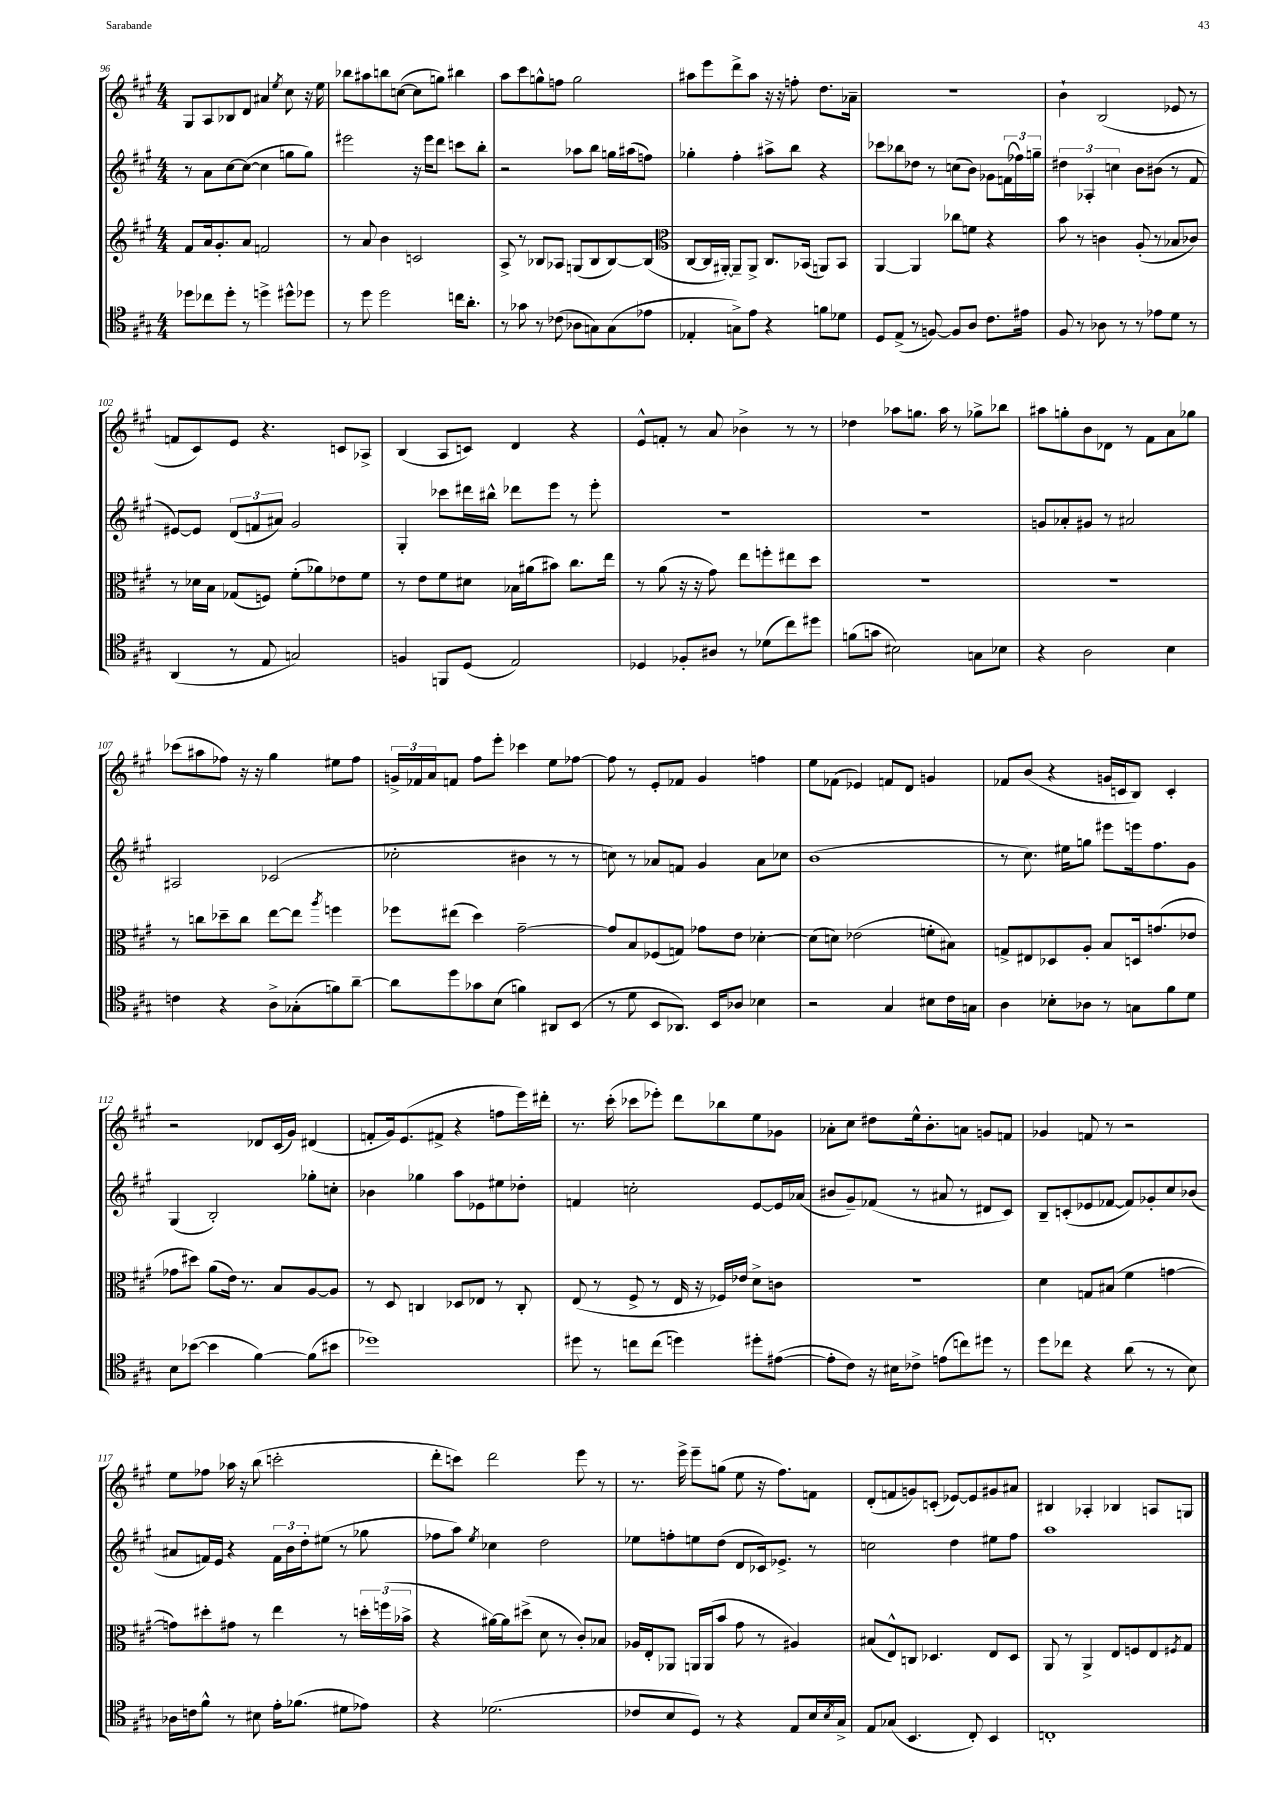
<<
\new StaffGroup <<
\new Staff = "s0" {
    \clef treble \key a \major \numericTimeSignature \time 4/4
    gis8 a8 bes8 d'8 ais'4 \acciaccatura { e''8 } cis''8 r16 e''16 |
    bes''8 ais''8 b''8 c''8~( c''8 g''8) bis''4 |
    a''8 cis'''8 g''8-^ f''8 g''2 |
    ais''8 e'''8 d'''8-> ais''8 r16 r16 f''8-. d''8. aes'16-- |
    R1 |
    b'4-! b2( ees'8 r8 |
    f'8 cis'8) e'8 r4. c'8 aes8-> |
    b4( a8 c'8) d'4 r4 |
    e'8-^ f'8-. r8 a'8 bes'4-> r8 r8 |
    des''4 aes''8 g''8. aes''16 r8 ges''8-> bes''8 |
    ais''8 g''8-. b'8 des'8 r8 fis'8 a'8 ges''8 |
    ces'''8( ais''8 fes''8) r16 r16 gis''4 eis''8 fes''8 |
    \tuplet 3/2 { g'16-> fes'16 a'16 } f'8 fis''8 e'''8-. ces'''4 e''8 fes''8~ |
    fes''8 r8 e'8-. fes'8 gis'4 f''4 |
    e''8 fes'8( ees'4) f'8 d'8 g'4 |
    fes'8 b'8( r4 g'16 c'16 b8) c'4-. |
    r2 des'8 cis'16( gis'16) dis'4( |
    f'8-. gis'16) e'8.( fis'8-> r4 f''8 e'''16) dis'''16-. |
    r8. cis'''16-.( ces'''8 ees'''8-.) d'''8 bes''8 e''8 ges'8 |
    aes'8-. cis''8 dis''8 e''16-^ b'8.-. a'8 g'8 f'8 |
    ges'4 f'8 r8 r2 |
    e''8 fes''8 aes''16 r16 b''8( c'''2-. |
    d'''8-. c'''8) d'''2 e'''8 r8 |
    r8. e'''16-> e'''8-- g''8( e''8 r16 fis''8.) f'8 |
    d'8-.( f'8 g'8) c'8-.( ees'8~) ees'8 gis'8 ais'8 |
    bis4 aes4-. bes4 a8 g8 \bar "|." |
}
\new Staff = "s1" {
    \clef treble \key a \major \numericTimeSignature \time 4/4
    r8 a'8 cis''8~ cis''8~( cis''4 g''8 g''8) |
    eis'''2 r16 eis'''16 d'''8 c'''8 b''8-. |
    r2 aes''8 b''8 g''16 ais''16( f''8) |
    ges''4-. fis''4-. ais''8-> b''8 r4 |
    ces'''8 bes''8 des''8 r8 c''8( b'8) ges'8 \tuplet 3/2 { f'16( fes''16) g''16-- } |
    \tuplet 3/2 { dis''4 aes4-. c''4 } b'8 bis'8( r8 fis'8 |
    eis'8~) eis'8 \tuplet 3/2 { d'8( f'8 ais'8) } gis'2 |
    gis4-. ces'''8 dis'''16 bis''16-^ des'''8 e'''8 r8 e'''8-. |
    R1 |
    R1 |
    g'8 aes'8-. gis'8 r8 ais'2 |
    ais2 ces'2( |
    ces''2-. bis'4 r8 r8 |
    c''8) r8 aes'8 f'8 gis'4 aes'8 ces''8 |
    b'1( |
    r8 cis''8.) eis''16 g''8 eis'''8 e'''16 fis''8. gis'8 |
    gis4( b2-.) ges''8-. c''8-. |
    bes'4 ges''4 a''8 ees'8 eis''8 des''8-. |
    f'4 c''2-. e'8~ e'16 aes'16( |
    bis'8 gis'8--) fes'8( r8 ais'8 r8 dis'8 cis'8) |
    b8-- c'8-.( ees'8 fes'8~ fes'8) ges'8-. cis''8 bes'8( |
    ais'8 f'16) e'16 r4 \tuplet 3/2 { f'16 b'16 d''16-. } eis''8( r8 ges''8 |
    fes''8 a''8) \acciaccatura { e''8 } ces''4 d''2 |
    ees''8 f''8-. e''8 d''8( d'8 ces'16) ees'8.-> r8 |
    c''2 d''4 eis''8 fis''8 |
    a''1 \bar "|." |
}
\new Staff = "s2" {
    \clef treble \key a \major \numericTimeSignature \time 4/4
    fis'8 a'16 gis'8.-. a'8 f'2 |
    r8 a'8 b'4 c'2 |
    a8-> r8 bes8 aes8 g8( bes8 bes8~) bes8( |
    \clef alto cis8~ cis16 ais,16~-.) ais,8-- ais,8-> cis8. bes,16( a,8) bes,8 |
    a,4~ a,4 ces''8 f'8 r4 |
    b'8 r8 c'4 a8-.( r8 bes8 ces'8) |
    r8 des'16 b16 ges8( f8) fis'8-.( aes'8) ees'8 fis'8 |
    r8 e'8 fis'8 dis'8 bes16 ais'16( bis'8) cis''8. e''16 |
    r8 a'8( r16 r16 gis'8) e''8 f''8-. eis''8 d''8 |
    R1 |
    R1 |
    r8 c''8 des''8-- c''8 e''8~ e''8 \acciaccatura { a''8 } f''4 |
    fes''8 eis''8( d''4) gis'2~-- |
    gis'8 b8 fes8( g8) ges'8 e'8 des'4~-. |
    des'8( d'8) ees'2( f'8-. bis8) |
    g8-> eis8 des8 a8-. b8 d16 g'8.( ees'8 |
    ges'8 dis''8) a'8( e'16) r8. b8 a8~ a8 |
    r8 d8 c4 des8 ees8 r8 c8-. |
    e8( r8 fis8-> r8 e16 r16 fes16) ees'16 d'8-> c'8 |
    R1 |
    d'4 g8 bis8( fis'4 g'4~ |
    g'8) dis''8-. gis'8 r8 e''4 r8 \tuplet 3/2 { d''16-. f''16( bes'16-> } |
    r4 ais'16~) ais'16 dis''8->( d'8 r8 cis'8-.) bes8 |
    aes16 e16-. aes,8 a,16 a,16( b'8 gis'8 r8 ais4) |
    bis8( e8-^) c8 des4. e8 des8 |
    a,8 r8 a,4-> e8 f8 e8 \acciaccatura { fis8 } gis8 \bar "|." |
}
\new Staff = "s3" {
    \clef tenor \key a \major \numericTimeSignature \time 4/4
    des''8 ces''8 des''8-. r8 d''4-> dis''8-^ des''8 |
    r8 d''8 d''2 c''16 a'8.-. |
    r8 ges'8 r8 ces'8( aes8 g8) g8( ees'8 |
    ees4-. g8->) e'8 r4 f'8 des'8 |
    d8 e8->( r8 f8~) f8 a8 cis'8. eis'16 |
    fis8 r8 aes8 r8 r8 ees'8 d'8 r8 |
    a,4( r8 e8 g2) |
    f4 f,8 d8( e2) |
    des4 fes8-. ais8 r8 des'8( cis''8) dis''8 |
    f'8( g'8 bis2) g8 bes8 |
    r4 a2 b4 |
    c'4 r4 a8-> ges8-.( f'8) a'8~-- |
    a'8 d''8 ges'8 b8( f'4) ais,8 b,8( |
    r8 d'8 b,8 aes,8.) b,16 aes8 bes4 |
    r2 gis4 bis8 cis'16 g16 |
    a4 bes8-. aes8 r8 g8 fis'8 d'8 |
    b8 bes'8~( bes'4 fis'4~) fis'8( bis'8 |
    des''1) |
    dis''8 r8 c''8 c''8( d''4) dis''8-. eis'8~( |
    eis'8-. cis'8) r16 bis16 ces'8-> e'8( c''8) dis''8 r8 |
    d''8 ces''8 r4 a'8( r8 r8 b8) |
    aes16 c'16 fis'8-^ r8 bis8 e'16-. fes'8.( dis'8 ees'8) |
    r4 des'2.( |
    ces'8 b8 d8) r8 r4 e8 b16 \acciaccatura { b8 } gis16-> |
    e8 ges8( b,4. cis8-.) b,4 |
    c1-. \bar "|." |
}
>>
>>
\layout { \context { \Score currentBarNumber = #96 } }
